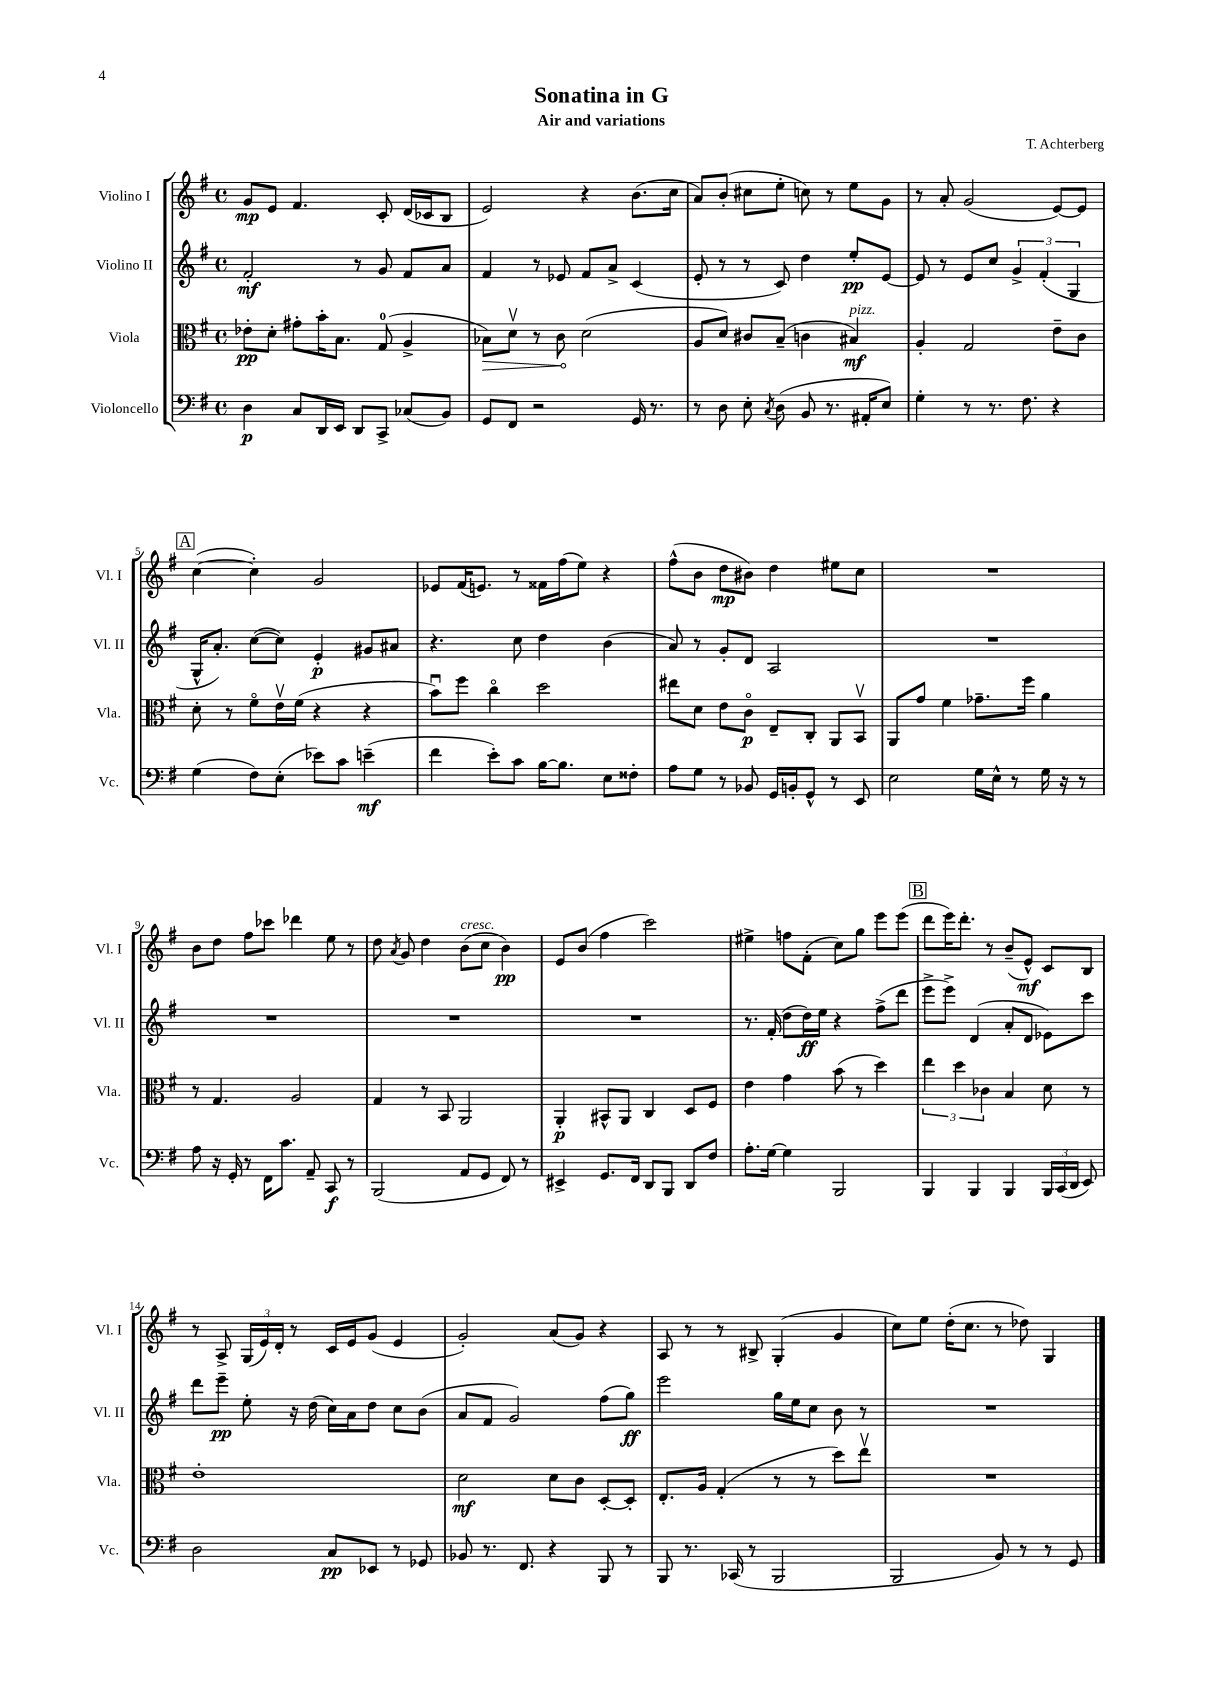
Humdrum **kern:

**kern	**kern	**kern	**kern
*staff4	*staff3	*staff2	*staff1
*clefF4	*clefC3	*clefG2	*clefG2
*k[f#]	*k[f#]	*k[f#]	*k[f#]
*M4/4	*M4/4	*M4/4	*M4/4
*met(c)	*met(c)	*met(c)	*met(c)
4D	8e-'	2f#'	8g
.	8d'	.	8e
8C	8g#'	.	4.f#
16DD	16b'	.	.
16EE	8.B	.	.
8DD	.	8r	.
8CC^	(8G	8g	8c'
(8C-	4A^	8f#	(16d
.	.	.	16c-
8BB)	.	8a	8B
=	=	=	=
8GG	8B-)	4f#	2e)
8FF#	8dv	.	.
2r	8r	8r	.
.	8c	8e-	.
.	(2d	8f#	4r
.	.	8a^	.
16GG	.	(4c	(8.b
8.r	.	.	.
.	.	.	16cc
=	=	=	=
8r	8A	8e'	8a)
8D	8d)	8r	(8b'
8E'	8c#	8r	8cc#
8qC	.	.	.
(8D	(8B~	8c)	8ee'
8BB	4c	4dd	8cc)
8.r	.	.	8r
.	4B#)	8ee'	8ee
16AA#'	.	.	.
8E)	.	[8e	8g
=	=	=	=
4G'	4A'	8e]	8r
.	.	8r	8a'
8r	2G	8e	(2g
8.r	.	8cc	.
.	.	6g^	.
8.F#	.	.	.
.	.	(6f#'	.
4r	8e~	.	[8e)
.	.	6G	.
.	8c	.	8e]
=	=	=	=
(4G	8d'	16G^^	([4cc
.	.	8.a')	.
.	8r	.	.
8F#)	8f#o	([8cc	4cc'])
(8E'	16ev	8cc])	.
.	(16f#	.	.
8e-)	4r	4e'	2g
8c	.	.	.
(4e~	4r	8g#	.
.	.	8a#	.
=	=	=	=
4f#	8bu)	4.r	8e-
.	8ff#	.	(16f#
.	.	.	8.e)
8e')	4cco	.	.
8c	.	8cc	8r
[16B	2dd	4dd	16f##
8.B]	.	.	(16ff#
.	.	.	8ee)
8E	.	(4b	4r
8F##'	.	.	.
=	=	=	=
8A	8ee#	8a)	(8ff#^^
8G	8d	8r	8b
8r	8e	8g'	8dd
8BB-	8co	8d	8b#)
16GG	8E~	2A	4dd
16BB'	.	.	.
8GG^^	8C'	.	.
8r	8AA	.	8ee#
8EE	8BBv	.	8cc
=	=	=	=
2E	8AA	1r	1r
.	8g	.	.
.	4f#	.	.
16G	8.g-~	.	.
16E^^	.	.	.
8r	.	.	.
.	16ff#	.	.
16G	4a	.	.
16r	.	.	.
8r	.	.	.
=	=	=	=
8A	8r	1r	8b
16r	4.G	.	8dd
16GG'	.	.	.
8r	.	.	8ff#
16FF#	.	.	8ccc-
8.c	.	.	.
.	2A	.	4ddd-
8AA~	.	.	.
8CC	.	.	8ee
8r	.	.	8r
=	=	=	=
(2BBB	4G	1r	8dd
.	.	.	8qa
.	.	.	8g
.	8r	.	4dd
.	8BB	.	.
8AA	2AA	.	(8b
8GG	.	.	8cc
8FF#)	.	.	4b)
8r	.	.	.
=	=	=	=
4EE#^	4AA'	1r	8e
.	.	.	(8b
8.GG	8BB#^^	.	4ff#
.	8AA	.	.
16FF#	.	.	.
8DD	4C	.	2ccc)
8BBB	.	.	.
8DD	8D	.	.
8F#	8F#	.	.
=	=	=	=
8.A'	4e	8.r	4ee#^
[16G	.	(16f#'	.
4G]	4g	8dd	8ff
.	.	16dd)	(8f#'
.	.	16ee	.
2BBB	(8b	4r	8cc)
.	8r	.	8gg
.	4dd)	(8ff#^	8eee
.	.	8ddd	(8eee
=	=	=	=
4BBB	6ee	8eee^	8ddd
.	.	8eee^)	16eee)
.	6dd	.	.
.	.	.	8.ddd'
4BBB	.	(4d	.
.	6c-	.	.
.	.	.	8r
4BBB	4B	8a'	(8b~
.	.	8d	8e^^)
24BBB	8d	8e-)	8c
(24CC	.	.	.
24DD	.	.	.
8EE)	8r	8ccc	8B
=	=	=	=
2D	1e'	8ddd	8r
.	.	8eee~	8A^
.	.	8ee'	(24G
.	.	.	24e)
.	.	.	24d'
.	.	16r	8r
.	.	(16dd	.
8C	.	16cc)	16c
.	.	16a	16e
8EE-	.	8dd	(8g
8r	.	8cc	4e
8GG-	.	(8b	.
=	=	=	=
8BB-	2d	8a	2g')
8.r	.	8f#	.
.	.	2g)	.
8.FF#	.	.	.
4r	8d	.	(8a
.	8c	.	8g)
8BBB	[8D'	(8ff#	4r
8r	8D']	8gg)	.
=	=	=	=
8BBB	8.E'	2eee	8A
8.r	.	.	8r
.	16A	.	.
.	(4G'	.	8r
(16CC-	.	.	.
8r	.	.	8B#^
2BBB	8r	16gg	(4G'
.	.	16ee	.
.	8r	8cc	.
.	8dd)	8b	4g
.	8eev	8r	.
=	=	=	=
2BBB	1r	1r	8cc)
.	.	.	8ee
.	.	.	(16dd'
.	.	.	8.cc
8BB)	.	.	8r
8r	.	.	8dd-)
8r	.	.	4G
8GG	.	.	.
==	==	==	==
*-	*-	*-	*-
